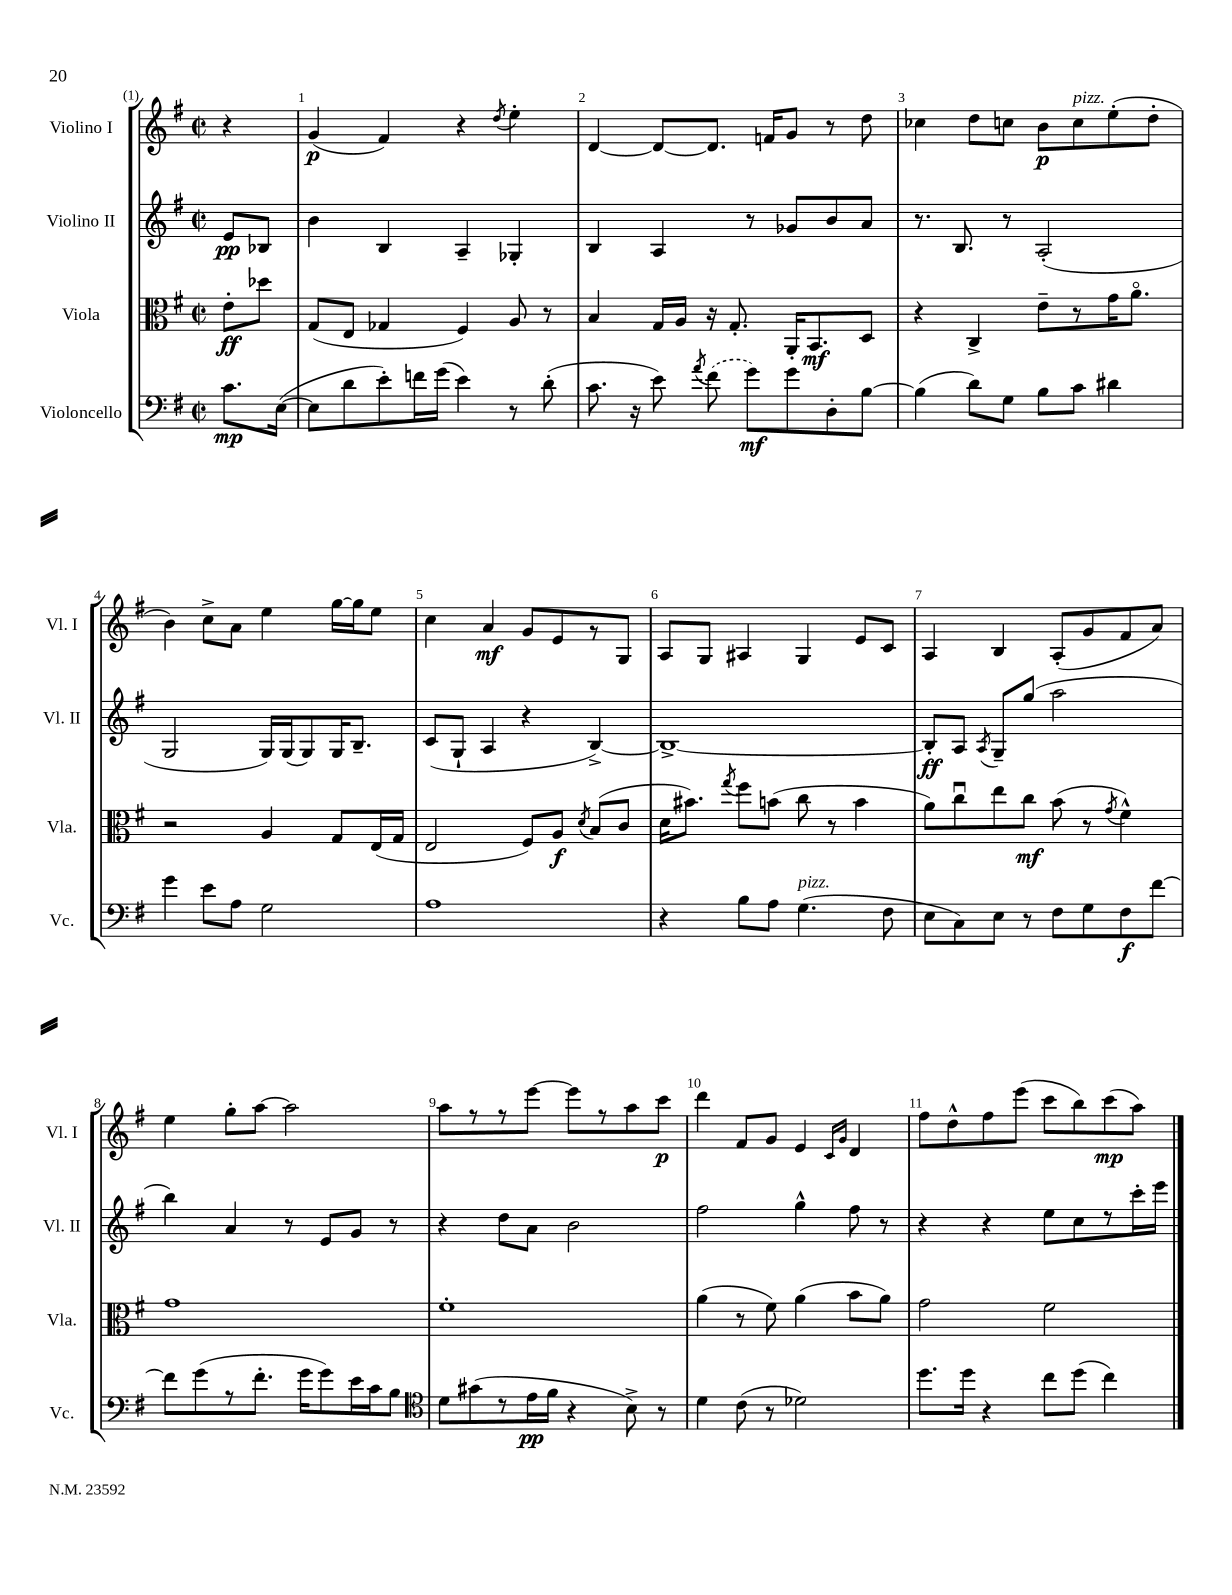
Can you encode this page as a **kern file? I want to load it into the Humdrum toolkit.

**kern	**kern	**kern	**kern
*staff4	*staff3	*staff2	*staff1
*clefF4	*clefC3	*clefG2	*clefG2
*k[f#]	*k[f#]	*k[f#]	*k[f#]
*M2/2	*M2/2	*M2/2	*M2/2
*met(c|)	*met(c|)	*met(c|)	*met(c|)
8.c	8e'	8e	4r
.	8dd-	8B-	.
([16E	.	.	.
=	=	=	=
8E]	(8G	4b	(4g
8d	8E	.	.
8e')	4G-	4B	4f#)
16f	.	.	.
(16g	.	.	.
4e)	4F#)	4A~	4r
.	.	.	8qdd
8r	8A	4G-'	4ee'
(8d'	8r	.	.
=	=	=	=
8.c	4B	4B	[4d
16r	.	.	.
8e)	16G	4A	8d_
.	16A	.	.
8qa	.	.	.
(8f#	16r	.	8.d]
.	8.G'	.	.
8g)	.	8r	.
.	.	.	16f
8g	16AA'	8g-	8g
.	8.BB	.	.
8D'	.	8b	8r
[8B	8D	8a	8dd
=	=	=	=
(4B]	4r	8.r	4cc-
.	.	8.B	.
8d)	4C^	.	8dd
8G	.	8r	8cc
8B	8e~	(2A'	8b
8c	8r	.	8cc
4d#	16g	.	(8ee'
.	8.ao	.	.
.	.	.	8dd'
=	=	=	=
4g	2r	2G	4b)
8e	.	.	8cc^
8A	.	.	8a
2G	4A	16G)	4ee
.	.	(16G	.
.	.	8G)	.
.	8G	16G	[16gg
.	.	8.B~	16gg]
.	(16E	.	8ee
.	16G	.	.
=	=	=	=
1A	2E	(8c	4cc
.	.	8G`	.
.	.	4A	4a
.	8F#)	4r	8g
.	8A	.	8e
.	8qd	.	.
.	(8B	[4B^)	8r
.	8c	.	8G
=	=	=	=
4r	16d	1B^_	8A
.	8.b#)	.	.
.	.	.	8G
.	8qgg	.	.
8B	8ff#	.	4A#
8A	(8b	.	.
(4.G	8cc	.	4G
.	8r	.	.
.	4b	.	8e
8F#	.	.	8c
=	=	=	=
8E	8a)	8B']	4A
8C)	8ccu	8A	.
.	.	8qA	.
8E	8ee	8G~	4B
8r	8cc	(8gg	.
8F#	(8b	2aa	(8A'
8G	8r	.	8g
.	8qg	.	.
8F#	4f#^^)	.	8f#
[8f#	.	.	8a)
=	=	=	=
8f#]	1g	4bb)	4ee
(8g	.	.	.
8r	.	4a	8gg'
8.f#'	.	.	[8aa
.	.	8r	2aa]
16g	.	.	.
8g)	.	8e	.
16e	.	8g	.
16c	.	.	.
8B	.	8r	.
=	=	=	=
*clefC4	*	*	*
8d	1f#'	4r	8aa
(8g#	.	.	8r
8r	.	8dd	8r
16e	.	8a	[8eee
16f#	.	.	.
4r	.	2b	8eee]
.	.	.	8r
8B^)	.	.	8aa
8r	.	.	8ccc
=	=	=	=
4d	(4a	2ff#	4ddd
(8c	8r	.	8f#
8r	8f#)	.	8g
2d-)	(4a	4gg^^	4e
.	.	.	16qqc
.	.	.	16qqg
.	8b	8ff#	4d
.	8a)	8r	.
=	=	=	=
8.dd	2g	4r	8ff#
.	.	.	8dd^^
16dd	.	.	.
4r	.	4r	8ff#
.	.	.	(8eee
8cc	2f#	8ee	8ccc
(8dd	.	8cc	8bb)
4cc)	.	8r	(8ccc
.	.	16ccc'	8aa)
.	.	16eee	.
==	==	==	==
*-	*-	*-	*-
